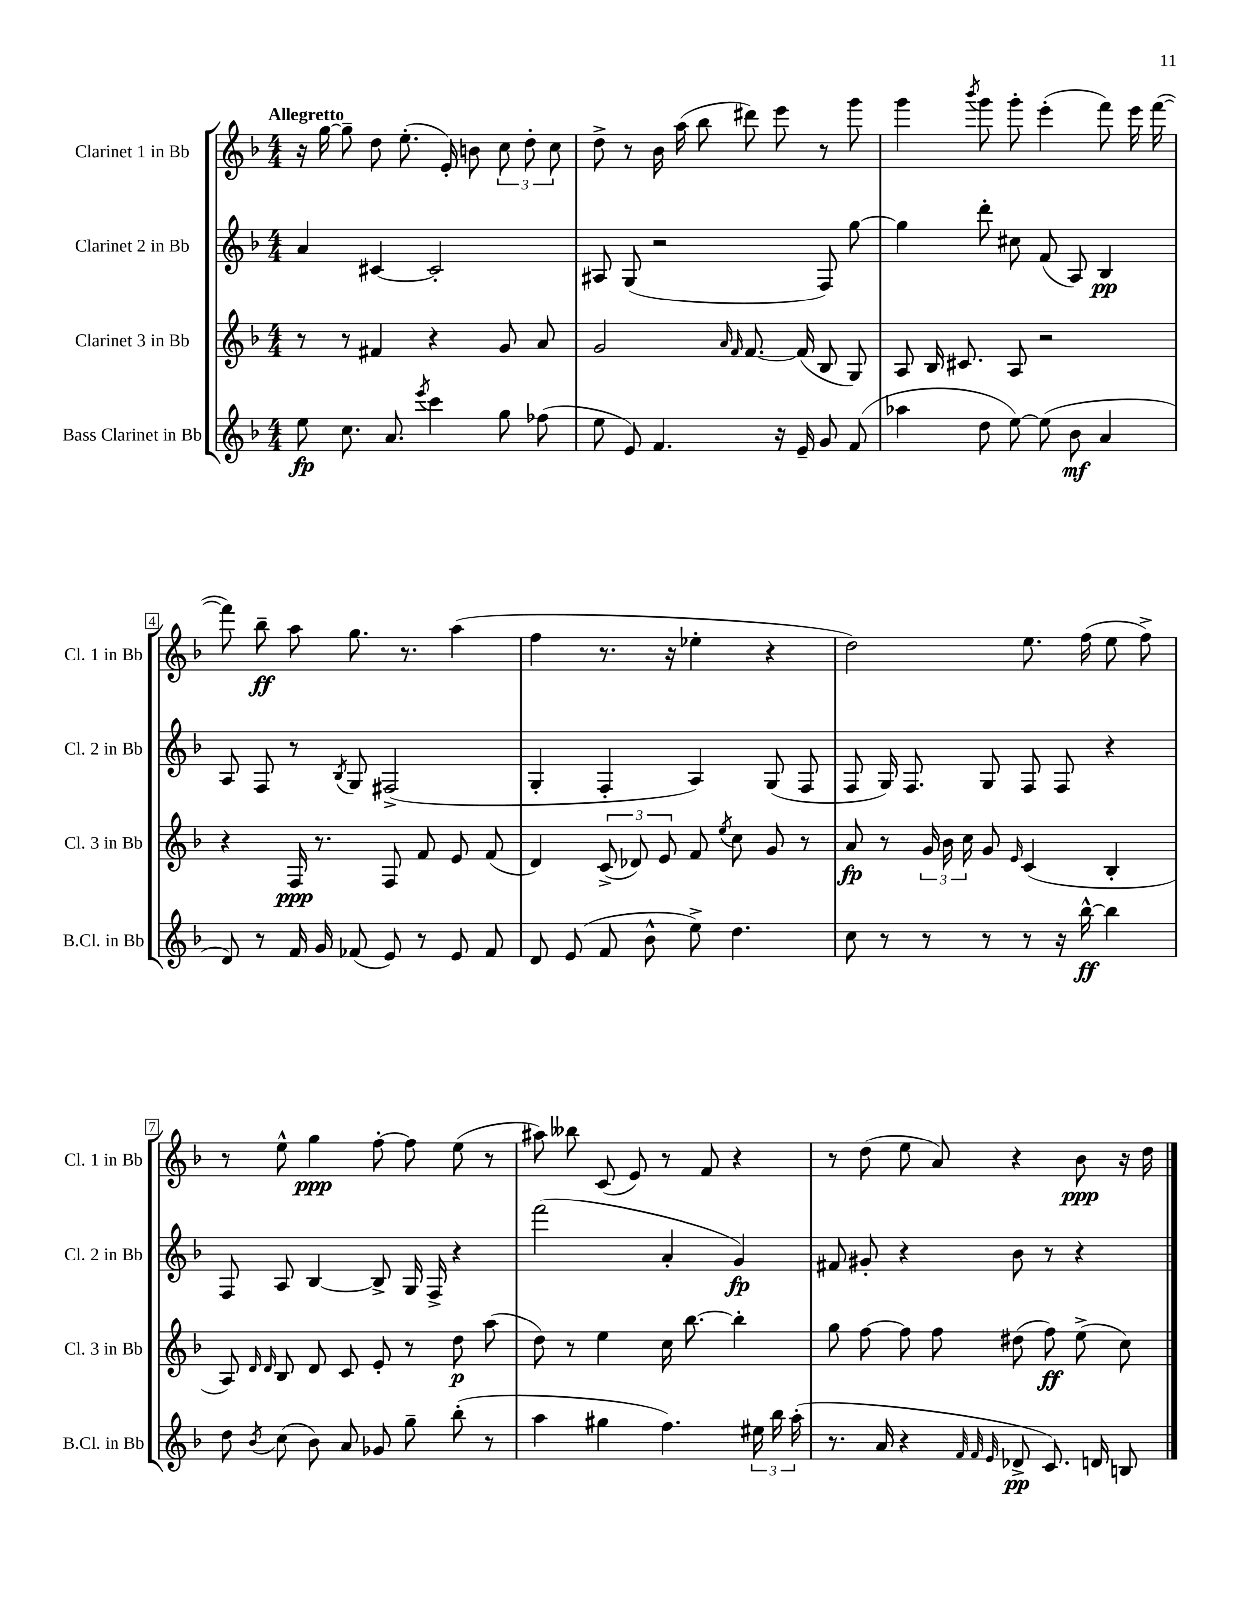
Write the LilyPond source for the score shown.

<<
\new StaffGroup <<
\new Staff = "s0" \with { instrumentName = "Clarinet 1 in Bb" shortInstrumentName = "Cl. 1 in Bb" } {
    \clef treble \key f \major \numericTimeSignature \time 4/4 \tempo "Allegretto"
    \autoBeamOff r16 g''16~ g''8-- d''8 e''8.-.( e'16-.) b'8 \tuplet 3/2 { c''8 d''8-. c''8 } |
    d''8-> r8 bes'16 a''16( bes''8 dis'''8) e'''8 r8 g'''8 |
    g'''4 \acciaccatura { bes'''8 } g'''8 g'''8-. e'''4-.( f'''8) e'''16 f'''16~( |
    f'''8) bes''8--\ff a''8 g''8. r8. a''4( |
    f''4 r8. r16 ees''4-. r4 |
    d''2) e''8. f''16( e''8 f''8->) |
    r8 e''8-^ g''4\ppp f''8~-. f''8 e''8( r8 |
    ais''8) beses''8 c'8( e'8) r8 f'8 r4 |
    r8 d''8( e''8 a'8) r4 bes'8\ppp r16 d''16 \bar "|." |
}
\new Staff = "s1" \with { instrumentName = "Clarinet 2 in Bb" shortInstrumentName = "Cl. 2 in Bb" } {
    \clef treble \key f \major \numericTimeSignature \time 4/4
    \autoBeamOff a'4 cis'4~ cis'2-. |
    ais8 g8( r2 f8) g''8~ |
    g''4 d'''8-. cis''8 f'8( a8) bes4\pp |
    a8 f8 r8 \acciaccatura { bes8 } g8 fis2->( |
    g4-. f4-. a4) g8( f8 |
    f8 g16) f8. g8 f8 f8 r4 |
    f8 a8 bes4~ bes8-> g16 f16-> r4 |
    f'''2( a'4-. g'4\fp) |
    fis'8 gis'8-. r4 bes'8 r8 r4 \bar "|." |
}
\new Staff = "s2" \with { instrumentName = "Clarinet 3 in Bb" shortInstrumentName = "Cl. 3 in Bb" } {
    \clef treble \key f \major \numericTimeSignature \time 4/4
    \autoBeamOff r8 r8 fis'4 r4 g'8 a'8 |
    g'2 \grace { a'16 f'16 } f'8.~ f'16( bes8 g8) |
    a8 bes16 cis'8. a8 r2 |
    r4 f16\ppp r8. f8 f'8 e'8 f'8( |
    d'4) \tuplet 3/2 { c'8->( des'8) e'8 } f'8 \acciaccatura { e''8 } c''8 g'8 r8 |
    a'8\fp r8 \tuplet 3/2 { g'16 bes'16 c''16 } g'8 \grace { e'16 } c'4( bes4-. |
    a8) \grace { d'16 d'16 } bes8 d'8 c'8 e'8-. r8 d''8\p a''8( |
    d''8) r8 e''4 c''16 bes''8.~ bes''4-. |
    g''8 f''8~ f''8 f''8 dis''8( f''8\ff) e''8->( c''8) \bar "|." |
}
\new Staff = "s3" \with { instrumentName = "Bass Clarinet in Bb" shortInstrumentName = "B.Cl. in Bb" } {
    \clef treble \key f \major \numericTimeSignature \time 4/4
    \autoBeamOff e''8\fp c''8. a'8. \acciaccatura { e'''8 } c'''4 g''8 fes''8( |
    e''8 e'8) f'4. r16 e'16-- g'8 f'8( |
    aes''4 d''8 e''8~) e''8( bes'8\mf a'4 |
    d'8) r8 f'16 g'16 fes'8( e'8) r8 e'8 fes'8 |
    d'8 e'8( f'8 bes'8-^ e''8->) d''4. |
    c''8 r8 r8 r8 r8 r16 bes''16~-^\ff bes''4 |
    d''8 \acciaccatura { bes'8 } c''8( bes'8) a'8 ges'8 g''8-- bes''8-.( r8 |
    a''4 gis''4 f''4.) \tuplet 3/2 { eis''16 bes''16 a''16-.( } |
    r8. a'16 r4 \grace { f'32 f'32 e'32 } des'8->\pp c'8.) d'16 b8 \bar "|." |
}
>>
>>
\layout { \context { \Score \override BarNumber.stencil = #(make-stencil-boxer 0.1 0.3 ly:text-interface::print) } }
